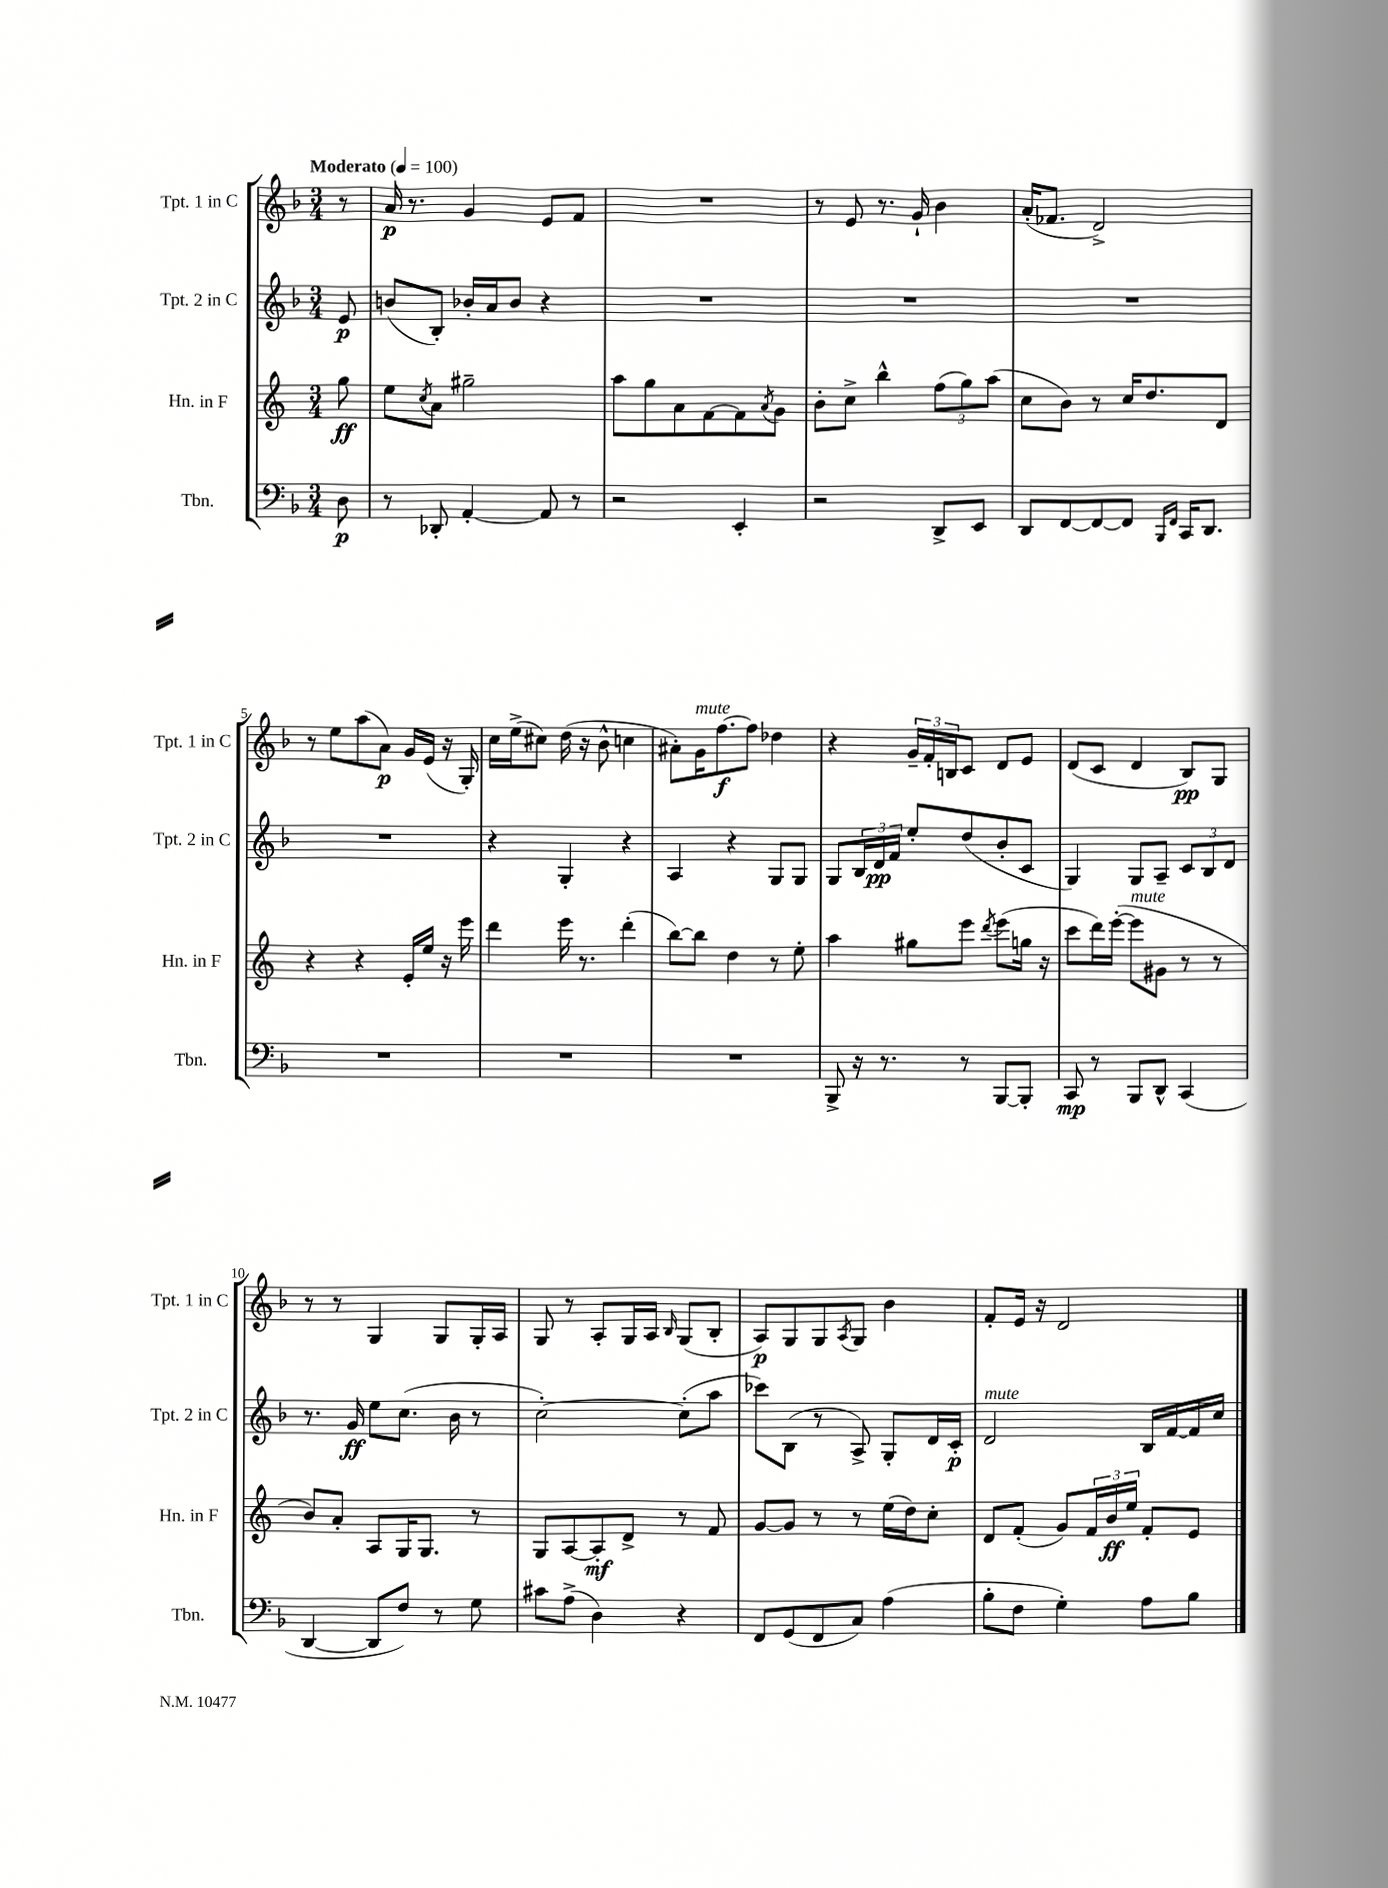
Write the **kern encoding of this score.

**kern	**dynam	**kern	**dynam	**kern	**dynam	**kern	**dynam
*part4	*part4	*part3	*part3	*part2	*part2	*part1	*part1
*staff4	*staff4	*staff3	*staff3	*staff2	*staff2	*staff1	*staff1
*I"Tbn.	*	*I"Hn. in F	*	*I"Tpt. 2 in C	*	*I"Tpt. 1 in C	*
*I'Tbn.	*	*I'Hn. in F	*	*I'Tpt. 2 in C	*	*I'Tpt. 1 in C	*
*clefF4	*	*clefG2	*	*clefG2	*	*clefG2	*
*k[b-]	*	*k[]	*	*k[b-]	*	*k[b-]	*
*M3/4	*	*M3/4	*	*M3/4	*	*M3/4	*
*MM100	*	*MM100	*	*MM100	*	*MM100	*
=	=	=	=	=	=	=	=
!	!	!	!	!	!	!LO:TX:a:B:t=Moderato	!
8D\	p	8gg\	ff	8e/	p	8r	.
=1	=1	=1	=1	=1	=1	=1	=1
8r	.	8ee\L	.	(8bn/L	.	16a/	p
.	.	.	.	.	.	8.r	.
.	.	8qcc/	.	.	.	.	.
8DD-X'/	.	8a\J	.	8B-'/J)	.	.	.
[4AA'/	.	2gg#X~\	.	16b-X'/LL	.	4g/	.
.	.	.	.	16a/J	.	.	.
.	.	.	.	8b-/J	.	.	.
8AA/]	.	.	.	4r	.	8e/L	.
8r	.	.	.	.	.	8f/J	.
=2	=2	=2	=2	=2	=2	=2	=2
2r	.	8aa\L	.	2.r	.	2.r	.
.	.	8gg\	.	.	.	.	.
.	.	8a\	.	.	.	.	.
.	.	[8f\	.	.	.	.	.
4EE'/	.	8f\]	.	.	.	.	.
.	.	8qa/	.	.	.	.	.
.	.	8g\J	.	.	.	.	.
=3	=3	=3	=3	=3	=3	=3	=3
2r	.	8b'\L	.	2.r	.	8r	.
.	.	8cc^\J	.	.	.	8e/	.
.	.	4bb^^\	.	.	.	8.r	.
.	.	.	.	.	.	16g`/	.
8DD^/L	.	(12ff\L	.	.	.	4b-\	.
.	.	12gg\)	.	.	.	.	.
8EE/J	.	.	.	.	.	.	.
.	.	(12aa\J	.	.	.	.	.
=4	=4	=4	=4	=4	=4	=4	=4
8DD/L	.	8cc\L	.	2.r	.	(16a'/KL	.
.	.	.	.	.	.	8.f-X/J	.
[8FF/	.	8b\J)	.	.	.	.	.
8FF/_	.	8r	.	.	.	2d^/)	.
8FF/J]	.	16cc/KL	.	.	.	.	.
.	.	8.dd/	.	.	.	.	.
16qqBBB-/LL	.	.	.	.	.	.	.
16qqFF/JJ	.	.	.	.	.	.	.
16CC/KL	.	.	.	.	.	.	.
8.DD/J	.	.	.	.	.	.	.
.	.	8d/J	.	.	.	.	.
!!LO:LB:g=z
=5	=5	=5	=5	=5	=5	=5	=5
2.r	.	4r	.	2.r	.	8r	.
.	.	.	.	.	.	8ee\L	.
.	.	4r	.	.	.	(8aa\	.
.	.	.	.	.	.	8a\J)	p
.	.	16e'/LL	.	.	.	16g/LL	.
.	.	16ee/JJ	.	.	.	(16e/JJ	.
.	.	16r	.	.	.	16r	.
.	.	16eee\	.	.	.	16G'/)	.
=6	=6	=6	=6	=6	=6	=6	=6
2.r	.	4ddd\	.	4r	.	16cc\LL	.
.	.	.	.	.	.	(16ee^\J	.
.	.	.	.	.	.	8cc#X\J)	.
.	.	16eee\	.	4G'/	.	(16dd\	.
.	.	8.r	.	.	.	16r	.
.	.	.	.	.	.	8b-^^\	.
.	.	(4ddd'\	.	4r	.	4ccn\	.
=7	=7	=7	=7	=7	=7	=7	=7
2.r	.	[8bb\L)	.	4A/	.	8a#X'\L)	.
!	!	!	!	!	!	!LO:TX:a:i:t=mute	!
.	.	8bb\J]	.	.	.	16g\K	.
.	.	.	.	.	.	[8.ff\	f
.	.	4dd\	.	4r	.	.	.
.	.	.	.	.	.	8ff\J]	.
.	.	8r	.	8G/L	.	4dd-X\	.
.	.	8ee'\	.	8G/J	.	.	.
=8	=8	=8	=8	=8	=8	=8	=8
8BBB-^/	.	4aa\	.	8G/L	.	4r	.
16r	.	.	.	24B-/L	.	.	.
.	.	.	.	24d/	pp	.	.
8.r	.	.	.	.	.	.	.
.	.	.	.	24f/JJ	.	.	.
.	.	8gg#X\L	.	8ee'/L	.	24g~/LL	.
.	.	.	.	.	.	24f'/	.
.	.	.	.	.	.	24Bn/J	.
8r	.	8eee\J	.	(8dd/	.	8c/J	.
.	.	8qddd/	.	.	.	.	.
[8BBB-/L	.	(8eee\L	.	8b-'/	.	8d/L	.
8BBB-'/J]	.	16ggn\Jk	.	8c/J	.	8e/J	.
.	.	16r	.	.	.	.	.
=9	=9	=9	=9	=9	=9	=9	=9
8CC/	mp	8ccc\L	.	4G/)	.	(8d/L	.
8r	.	16ddd\L)	.	.	.	8c/J	.
.	.	([16eee'\JJ	.	.	.	.	.
!	!	!LO:TX:a:i:t=mute	!	!	!	!	!
8BBB-/L	.	8eee\L]	.	8G/L	.	4d/	.
8DD^^/J	.	8g#X\J	.	8A~/J	.	.	.
(4CC/	.	8r	.	12c/L	.	8B-/L)	pp
.	.	.	.	12B-/	.	.	.
.	.	8r	.	.	.	8G/J	.
.	.	.	.	12d/J	.	.	.
!!LO:LB:g=z
=10	=10	=10	=10	=10	=10	=10	=10
[4DD/	.	8b/L)	.	8.r	.	8r	.
.	.	8a'/J	.	.	.	8r	.
.	.	.	.	16g/	ff	.	.
8DD/L]	.	8A/L	.	8ee\L	.	4G/	.
8F/J)	.	16G/K	.	(8.cc\J	.	.	.
.	.	8.G/J	.	.	.	.	.
8r	.	.	.	.	.	8G/L	.
.	.	.	.	16b-\	.	.	.
8G\	.	8r	.	8r	.	16G'/L	.
.	.	.	.	.	.	16A/JJ	.
=11	=11	=11	=11	=11	=11	=11	=11
8c#X\L	.	8G/L	.	[2cc'\)	.	8G/	.
(8A^\J	.	[8A/	.	.	.	8r	.
4D\)	.	8A'/]	mf	.	.	8A'/L	.
.	.	8d^/J	.	.	.	16G/L	.
.	.	.	.	.	.	16A/JJ	.
.	.	.	.	.	.	16qqB-/	.
4r	.	8r	.	(8cc'\L]	.	(8G/L	.
.	.	8f/	.	8aa\J	.	8B-'/J	.
=12	=12	=12	=12	=12	=12	=12	=12
8FF/L	.	[8g/L	.	8ccc-X\L)	.	8A/L)	p
(8GG/	.	8g/J]	.	(8B-\J	.	8G/	.
8FF/	.	8r	.	8r	.	8G/	.
.	.	.	.	.	.	8qA/	.
8C/J)	.	8r	.	8A^/)	.	8G/J	.
(4A\	.	(16ee\LL	.	8G'/L	.	4b-\	.
.	.	16dd\J)	.	.	.	.	.
.	.	8cc'\J	.	16d/L	.	.	.
.	.	.	.	16c'/JJ	p	.	.
=13	=13	=13	=13	=13	=13	=13	=13
!	!	!	!	!LO:TX:a:i:t=mute	!	!	!
8B-'\L	.	8d/L	.	2d/	.	8f'/L	.
8F\J	.	(8f'/J	.	.	.	16e/Jk	.
.	.	.	.	.	.	16r	.
4G'\)	.	8g/L)	.	.	.	2d/	.
.	.	24f/L	.	.	.	.	.
.	.	24b/	ff	.	.	.	.
.	.	24ee/JJ	.	.	.	.	.
8A\L	.	8f'/L	.	16B-/LL	.	.	.
.	.	.	.	[16f/	.	.	.
8B-\J	.	8e/J	.	16f/]	.	.	.
.	.	.	.	16cc/JJ	.	.	.
==	==	==	==	==	==	==	==
*-	*-	*-	*-	*-	*-	*-	*-
